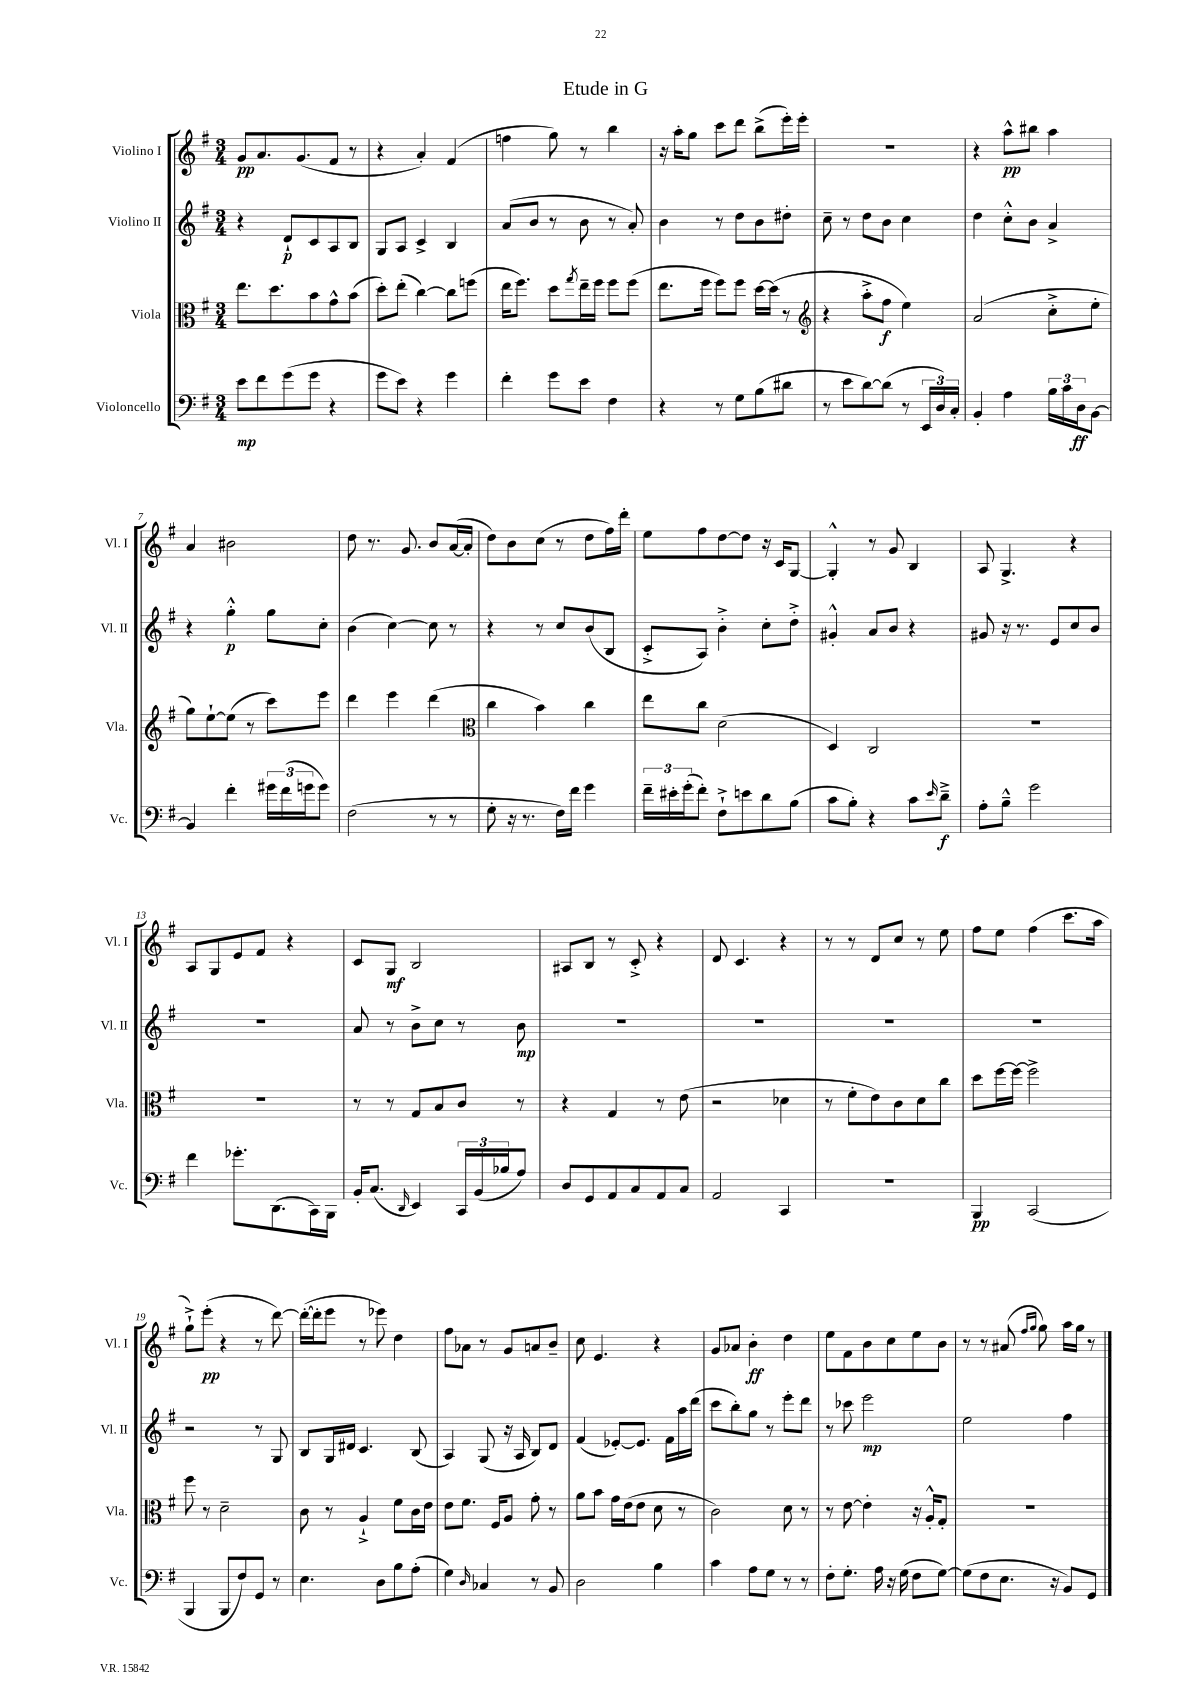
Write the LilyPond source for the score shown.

\header { title = "Etude in G" }
<<
\new StaffGroup <<
\new Staff = "s0" \with { instrumentName = "Violino I" shortInstrumentName = "Vl. I" } {
    \clef treble \key g \major \numericTimeSignature \time 3/4
    g'8\pp a'8. g'8.( fis'8 r8 |
    r4 a'4-.) fis'4( |
    f''4 g''8) r8 b''4 |
    r16 a''16-. g''8 c'''8 d'''8 b''8->( e'''16-.) e'''16-. |
    R2. |
    r4 a''8-^\pp bis''8 a''4 |
    a'4 bis'2 |
    d''8 r8. g'8. b'8 a'16~( a'16-. |
    d''8) b'8 c''8( r8 d''8 fis''16) d'''16-. |
    e''8 fis''8 d''8~ d''8 r16 c'16 g8~ |
    g4-.-^ r8 g'8 b4 |
    a8 g4.-> r4 |
    a8 g8 e'8 fis'8 r4 |
    c'8 g8\mf b2 |
    ais8 b8 r8 c'8-.-> r4 |
    d'8 c'4. r4 |
    r8 r8 d'8 c''8 r8 e''8 |
    fis''8 e''8 fis''4( c'''8. a''16 |
    g''8-!->) e'''8-.\pp( r4 r8 d'''8~) |
    d'''16~-.( d'''16-. e'''8 r8 ees'''8) d''4 |
    fis''8 aes'8 r8 g'8 a'8 b'8-- |
    c''8 e'4. r4 |
    g'8 aes'8 b'4-.\ff d''4 |
    e''8 fis'8 b'8 c''8 e''8 b'8 |
    r8 r8 ais'8( \grace { fis''16 g''16 } g''8) a''16 g''16 r8 \bar "|." |
}
\new Staff = "s1" \with { instrumentName = "Violino II" shortInstrumentName = "Vl. II" } {
    \clef treble \key g \major \numericTimeSignature \time 3/4
    r4 d'8-!\p c'8 a8 b8 |
    g8 a8 c'4-> b4 |
    a'8( b'8 r8 b'8 r8 a'8-.) |
    b'4 r8 d''8 b'8 dis''8-. |
    c''8-- r8 d''8 b'8 c''4 |
    d''4 c''8-.-^ b'8 a'4-> |
    r4 g''4-.-^\p g''8 c''8-. |
    b'4( c''4~) c''8 r8 |
    r4 r8 c''8 b'8( b8 |
    c'8-.-> a8) b'4-.-> c''8-. d''8-.-> |
    gis'4-.-^ a'8 b'8 r4 |
    gis'8 r16 r8. e'8 c''8 b'8 |
    R2. |
    a'8 r8 b'8-> c''8 r8 b'8\mp |
    R2. |
    R2. |
    R2. |
    R2. |
    r2 r8 g8 |
    b8 g16 dis'16 c'4. b8( |
    a4) g8( r16 a16 b8) d'8 |
    fis'4( ees'8~-.) ees'8. fis'16 a''16 d'''16( |
    c'''8 b''8-.) g''8 r8 e'''8-. d'''8 |
    r8 ces'''8 e'''2\mp |
    e''2 fis''4 \bar "|." |
}
\new Staff = "s2" \with { instrumentName = "Viola" shortInstrumentName = "Vla." } {
    \clef alto \key g \major \numericTimeSignature \time 3/4
    e''8. d''8. b'8 g'8-^ b'8( |
    d''8-.) e''8-.( c''4~) c''8 f''8( |
    e''16 fis''8.) d''8 \acciaccatura { g''8 } e''16-- fis''16 fis''8 fis''8( |
    e''8. fis''16 fis''8) fis''8 d''16~ d''16( r8 |
    \clef treble r4 a''8-.-> fis''8\f e''4) |
    a'2( c''8-.-> e''8-. |
    g''8) e''8~-! e''8( r8 c'''8) e'''8 |
    d'''4 e'''4 d'''4( |
    \clef alto c''4 b'4) c''4 |
    e''8 c''8 d'2( |
    d4) c2 |
    R2. |
    R2. |
    r8 r8 g8 b8 c'8 r8 |
    r4 g4 r8 e'8( |
    r2 des'4 |
    r8 fis'8-. e'8) c'8 d'8 c''8 |
    d''8 fis''16~ fis''16~ fis''2-> |
    fis''8 r8 d'2-- |
    c'8 r8 a4-!-> fis'8 c'16 e'16 |
    e'8 fis'8. fis16 a8 g'8-. r8 |
    a'8 b'8 g'16 e'16( e'8 d'8 r8 |
    c'2) d'8 r8 |
    r8 e'8~ e'4-. r16 a16-.-^ g8-. |
    R2. \bar "|." |
}
\new Staff = "s3" \with { instrumentName = "Violoncello" shortInstrumentName = "Vc." } {
    \clef bass \key g \major \numericTimeSignature \time 3/4
    e'8\mp fis'8 g'8( g'8 r4 |
    g'8 e'8) r4 g'4 |
    fis'4-. g'8 e'8 fis4 |
    r4 r8 g8 b8( dis'8 |
    r8 e'8 d'8~) d'8( r8 \tuplet 3/2 { e,16 d16) c16-. } |
    b,4-. a4 \tuplet 3/2 { b16 c'16 d16\ff } b,8~ |
    b,4 fis'4-. \tuplet 3/2 { gis'16 fis'16( g'16 } g'8) |
    fis2( r8 r8 |
    g8-. r16 r8. fis16) fis'16 g'4 |
    \tuplet 3/2 { fis'16-- eis'16-. g'16-.( } fis'8-.) fis8-!-> e'8 d'8 b8( |
    c'8 b8-.) r4 c'8 \grace { e'16 } d'8--->\f |
    a8-. b8---^ g'2 |
    fis'4 ges'8.-. d,8.( c,16) b,,16 |
    b,16-. c8.( \grace { d,16 } e,4) \tuplet 3/2 { c,16 b,16( bes16 } a8) |
    d8 g,8 a,8 c8 a,8 c8 |
    a,2 c,4 |
    R2. |
    b,,4\pp c,2( |
    b,,4 b,,8 fis8) g,8 r8 |
    e4. d8 b8 a8-.( |
    g4) \grace { d16 } ces4 r8 b,8 |
    d2 b4 |
    c'4 a8 g8 r8 r8 |
    fis8-. g8.-. a16 r16 g16( fis8 g8~) |
    g8( fis8 e8. r16 b,8) g,8 \bar "|." |
}
>>
>>
